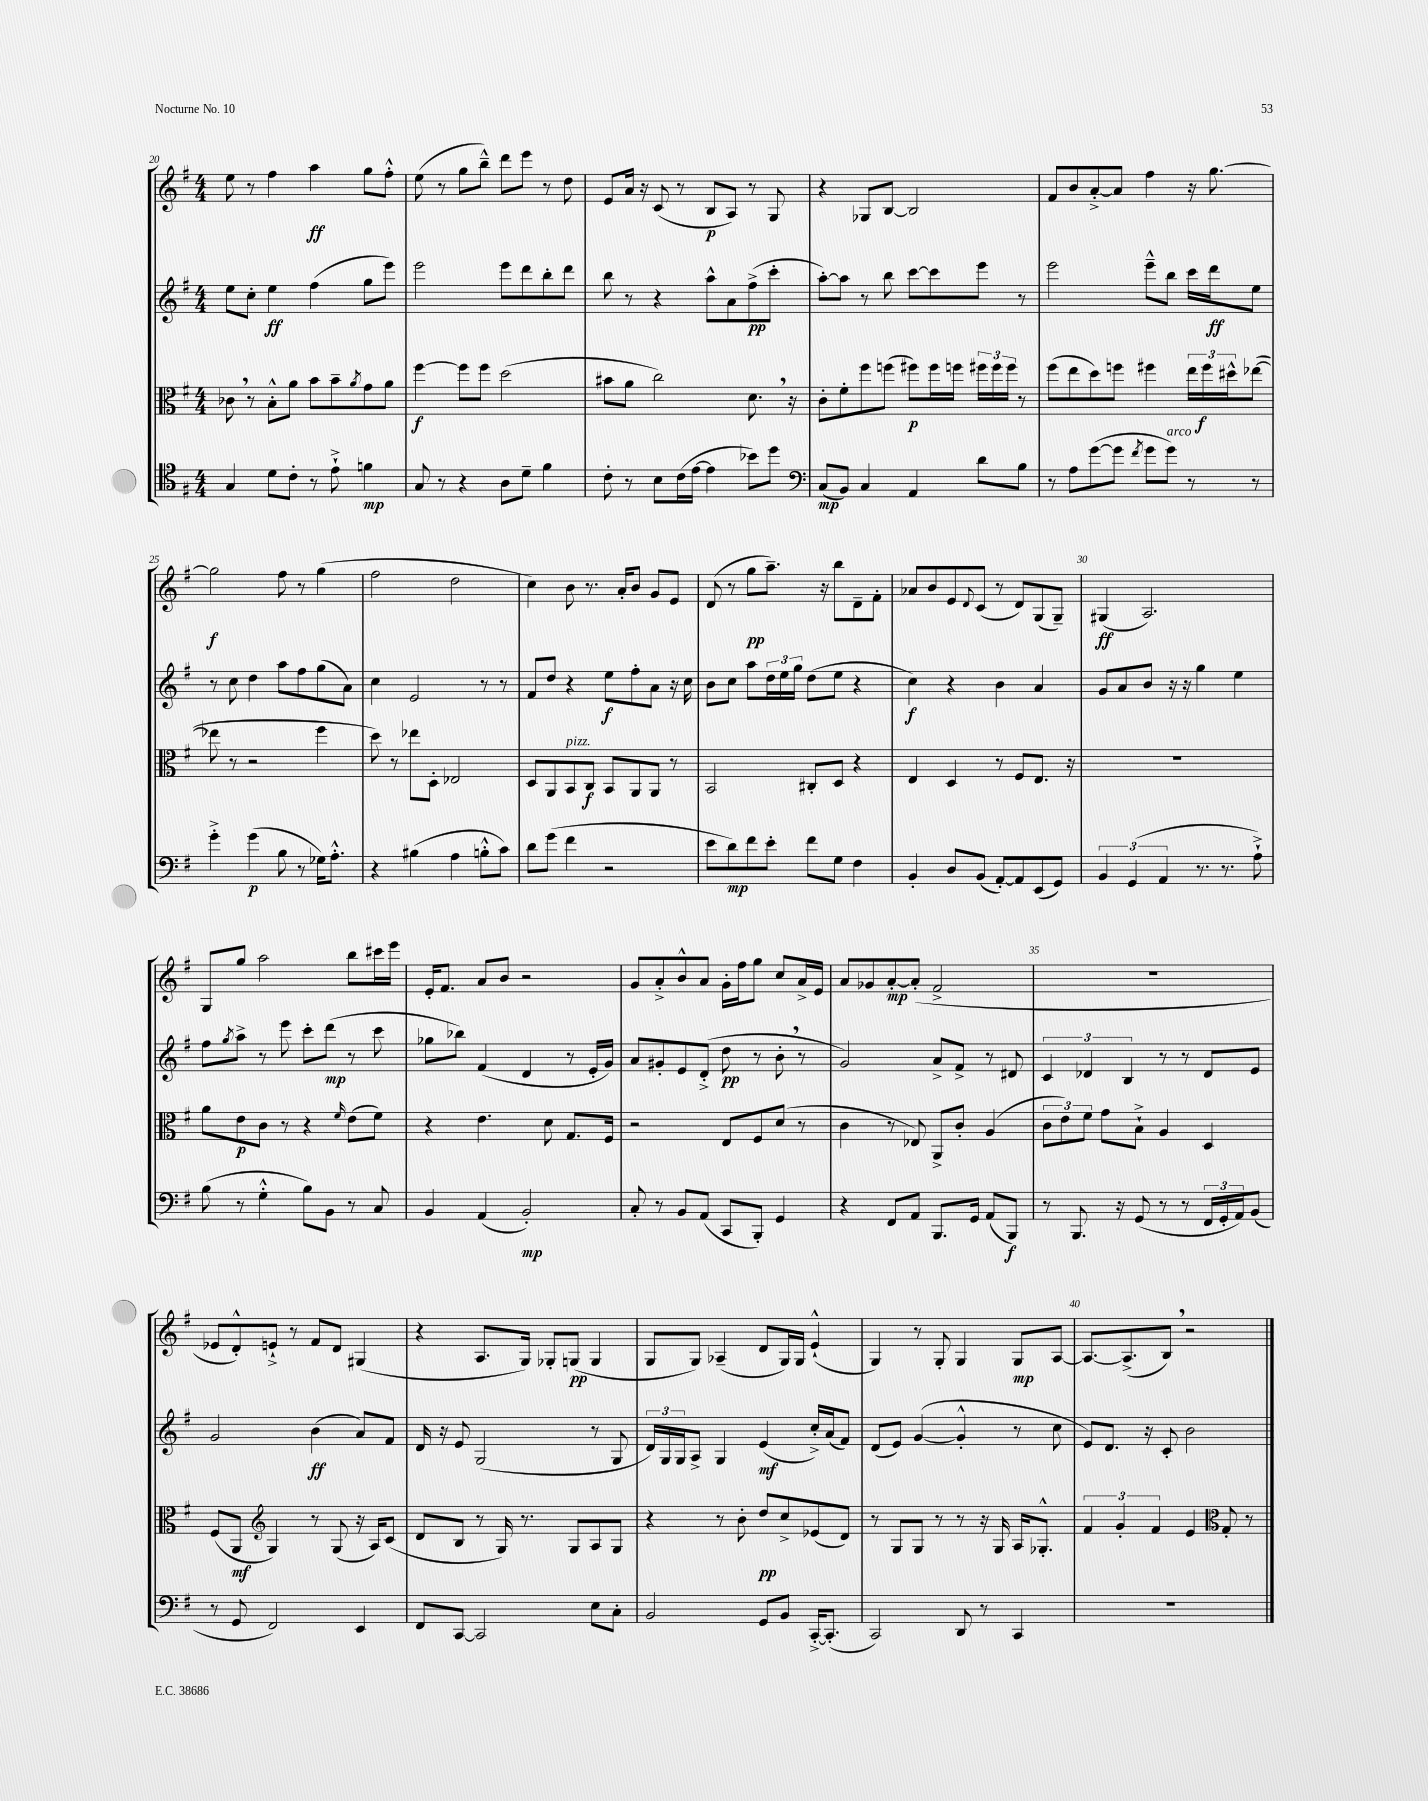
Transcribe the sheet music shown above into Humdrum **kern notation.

**kern	**kern	**kern	**kern
*staff4	*staff3	*staff2	*staff1
*clefC4	*clefC3	*clefG2	*clefG2
*k[f#]	*k[f#]	*k[f#]	*k[f#]
*M4/4	*M4/4	*M4/4	*M4/4
4G	8c-	8ee	8ee
.	8r	8cc'	8r
8d	8B'^^	4ee	4ff#
8c'	8a	.	.
8r	8b	(4ff#	4aa
8e`^	8b~	.	.
.	8qa	.	.
4f	8g	8gg	8gg
.	8a	8eee)	8ff#'^^
=	=	=	=
8G	[4ff#	2eee	(8ee
8r	.	.	8r
4r	8ff#]	.	8gg
.	8ff#	.	8bb~^^)
8A	(2dd	8eee	8ddd
8d~	.	8ddd	8eee
4f#	.	8bb'	8r
.	.	8ddd	8dd
=	=	=	=
8c'	8b#	8bb	8e
8r	8a	8r	16a
.	.	.	16r
8B	2cc)	4r	(8c
(16c	.	.	8r
[16e	.	.	.
4e]	.	8aa^^	8B
.	.	8a	8A)
8b-)	8.d	(8ff#^	8r
8dd	.	8ccc'	8G
.	16r	.	.
=	=	=	=
*clefF4	*	*	*
(8C	8c'	[8aa')	4r
8BB)	8f#'	8aa]	.
4C	8ff#	8r	8G-
.	(8ff	8bb	[8B
4AA	8ff#)	[8ccc	2B]
.	16ff#	8ccc]	.
.	16ff	.	.
8d	24ff#	8eee	.
.	24ff#	.	.
.	24ff#	.	.
8B	8r	8r	.
=	=	=	=
8r	(8ff#	2eee	8f#
8A	8ee	.	8b
([8g	8dd)	.	[8a'^
8g]	8ff	.	8a]
8qf#	.	.	.
8g	4ff#	8eee~^^	4ff#
8g)	.	8bb	.
8r	24ee	16ccc	16r
.	24ff#	.	.
.	.	16ddd	[8.gg
.	24dd#^^	.	.
8r	([8ee-	8ee	.
=	=	=	=
4g'^	8ee-]	8r	2gg]
.	8r	8cc	.
(4g	2r	4dd	.
8B	.	8aa	8ff#
8r	.	8ff#	8r
16G-)	4ff#	(8gg	(4gg
8.A'^^	.	.	.
.	.	8a)	.
=	=	=	=
4r	8dd)	4cc	2ff#
.	8r	.	.
(4B#	8ee-	2e	.
.	8D'	.	.
4A	2E-	.	2dd
8B'^^	.	8r	.
8c)	.	8r	.
=	=	=	=
8d	8D	8f#	4cc)
(8g	8AA	8dd	.
4f#	8BB	4r	8b
.	8C	.	8.r
2r	8BB	8ee	.
.	.	.	16a'
.	8AA	8ff#'	8b
.	8AA	8a	8g
.	8r	16r	8e
.	.	16cc	.
=	=	=	=
8e	2BB	8b	(8d
8d)	.	8cc	8r
8f#	.	8aa	8gg
8e'	.	24dd	8.aa~)
.	.	24ee	.
.	.	24gg	.
8f#	8C#'	(8dd	.
.	.	.	16r
8G	8D	8ee	8bb
4F#	4r	4r	8d~
.	.	.	8f#'
=	=	=	=
4BB'	4E	4cc)	8a-
.	.	.	8b
8D	4D	4r	8e
.	.	.	8qqd
(8BB	.	.	(8c
[8AA')	8r	4b	8r
8AA]	8F#	.	8d)
(8EE	8.E	4a	(8G
8GG)	.	.	8G~)
.	16r	.	.
=	=	=	=
6BB	1r	8g	(4G#
.	.	8a	.
(6GG	.	.	.
.	.	8b	2.A)
6AA	.	.	.
.	.	16r	.
.	.	16r	.
8.r	.	4gg	.
8.r	.	.	.
.	.	4ee	.
8A`^)	.	.	.
=	=	=	=
(8B	8a	8ff#	8G
.	.	8qgg	.
8r	8e	8aa^	8gg
4G'^^	8c	8r	2aa
.	8r	8eee	.
8B)	4r	8ccc'	.
8BB	.	(8ddd	.
.	16qqf#	.	.
8r	(8e	8r	8bb
8C	8f#)	8ccc	16ccc#
.	.	.	16eee
=	=	=	=
4BB	4r	8gg-	16e'
.	.	.	8.f#
.	.	8bb-)	.
(4AA	4.e	(4f#	8a
.	.	.	8b
2BB')	.	4d	2r
.	8d	.	.
.	8.G	8r	.
.	.	16e'	.
.	16F#	16g)	.
=	=	=	=
8C'	2r	8a	8g
8r	.	8g#'	8a'^
8BB	.	8e	8b^^
(8AA	.	(8d'^	8a
8CC	8E	8dd	16g'
.	.	.	16ff#
8BBB')	8F#	8r	8gg
4GG	(8d	8b'	8cc
.	8r	8r	16a^
.	.	.	16e
=	=	=	=
4r	4c	2g)	8a
.	.	.	8g-
8FF#	8r	.	[8a'
8AA	8E-)	.	(8a']
8.BBB	8AA^	8a^	2f#^
.	8c'	8f#^	.
16GG	.	.	.
(8AA	(4A	8r	.
8BBB)	.	8d#	.
=	=	=	=
8r	12c	6c	1r
.	12e)	.	.
8.BBB	.	.	.
.	12f#	6d-	.
.	8g	.	.
16r	.	.	.
.	.	6B	.
(8GG	8B`^	.	.
8r	4A	8r	.
8r	.	8r	.
24FF#	4D	8d-	.
24GG'	.	.	.
24AA)	.	.	.
(8BB	.	8e	.
=	=	=	=
8r	(8F#	2g	8e-
8GG	8AA	.	8d'^^)
*	*clefG2	*	*
2FF#)	4G)	.	8e`^
.	.	.	8r
.	8r	(4b	8f#
.	(8G	.	8d
4EE	16r	8a)	(4G#
.	16A)	.	.
.	(8c	8f#	.
=	=	=	=
8FF#	8d	16d	4r
.	.	16r	.
[8CC	8B	8e	.
2CC]	8r	(2G	8.A
.	16G)	.	.
.	8.r	.	16G)
.	.	.	8G-'
.	8G	.	(8G
8E	8A	8r	4G
8C'	8G	8G	.
=	=	=	=
2BB	4r	24d)	8G
.	.	24G	.
.	.	24G	.
.	.	8A^	8G)
.	8r	4G	(4A-~
.	8b'	.	.
8GG	8dd	(4e	8d
8BB	8cc^	.	16G)
.	.	.	16G
[16CC'^	(8e-	16cc'^)	(4e`^^
(8.CC']	.	(16a	.
.	8d)	8f#)	.
=	=	=	=
2CC)	8r	(8d	4G)
.	8G	8e)	.
.	8G	([4g	8r
.	8r	.	8G'
8DD	8r	4g'^^]	4G
8r	16r	.	.
.	16G	.	.
4CC	16A	8r	8G
.	8.G-'^^	.	.
.	.	8cc	[8A
=	=	=	=
1r	6f#	8e)	8.A_
.	.	8.d	.
.	6g'	.	.
.	.	.	(8.A^]
.	.	16r	.
.	6f#	.	.
.	.	8c'	8B)
.	4e	2b	2r
*	*clefC3	*	*
.	8G'	.	.
.	8r	.	.
==	==	==	==
*-	*-	*-	*-
